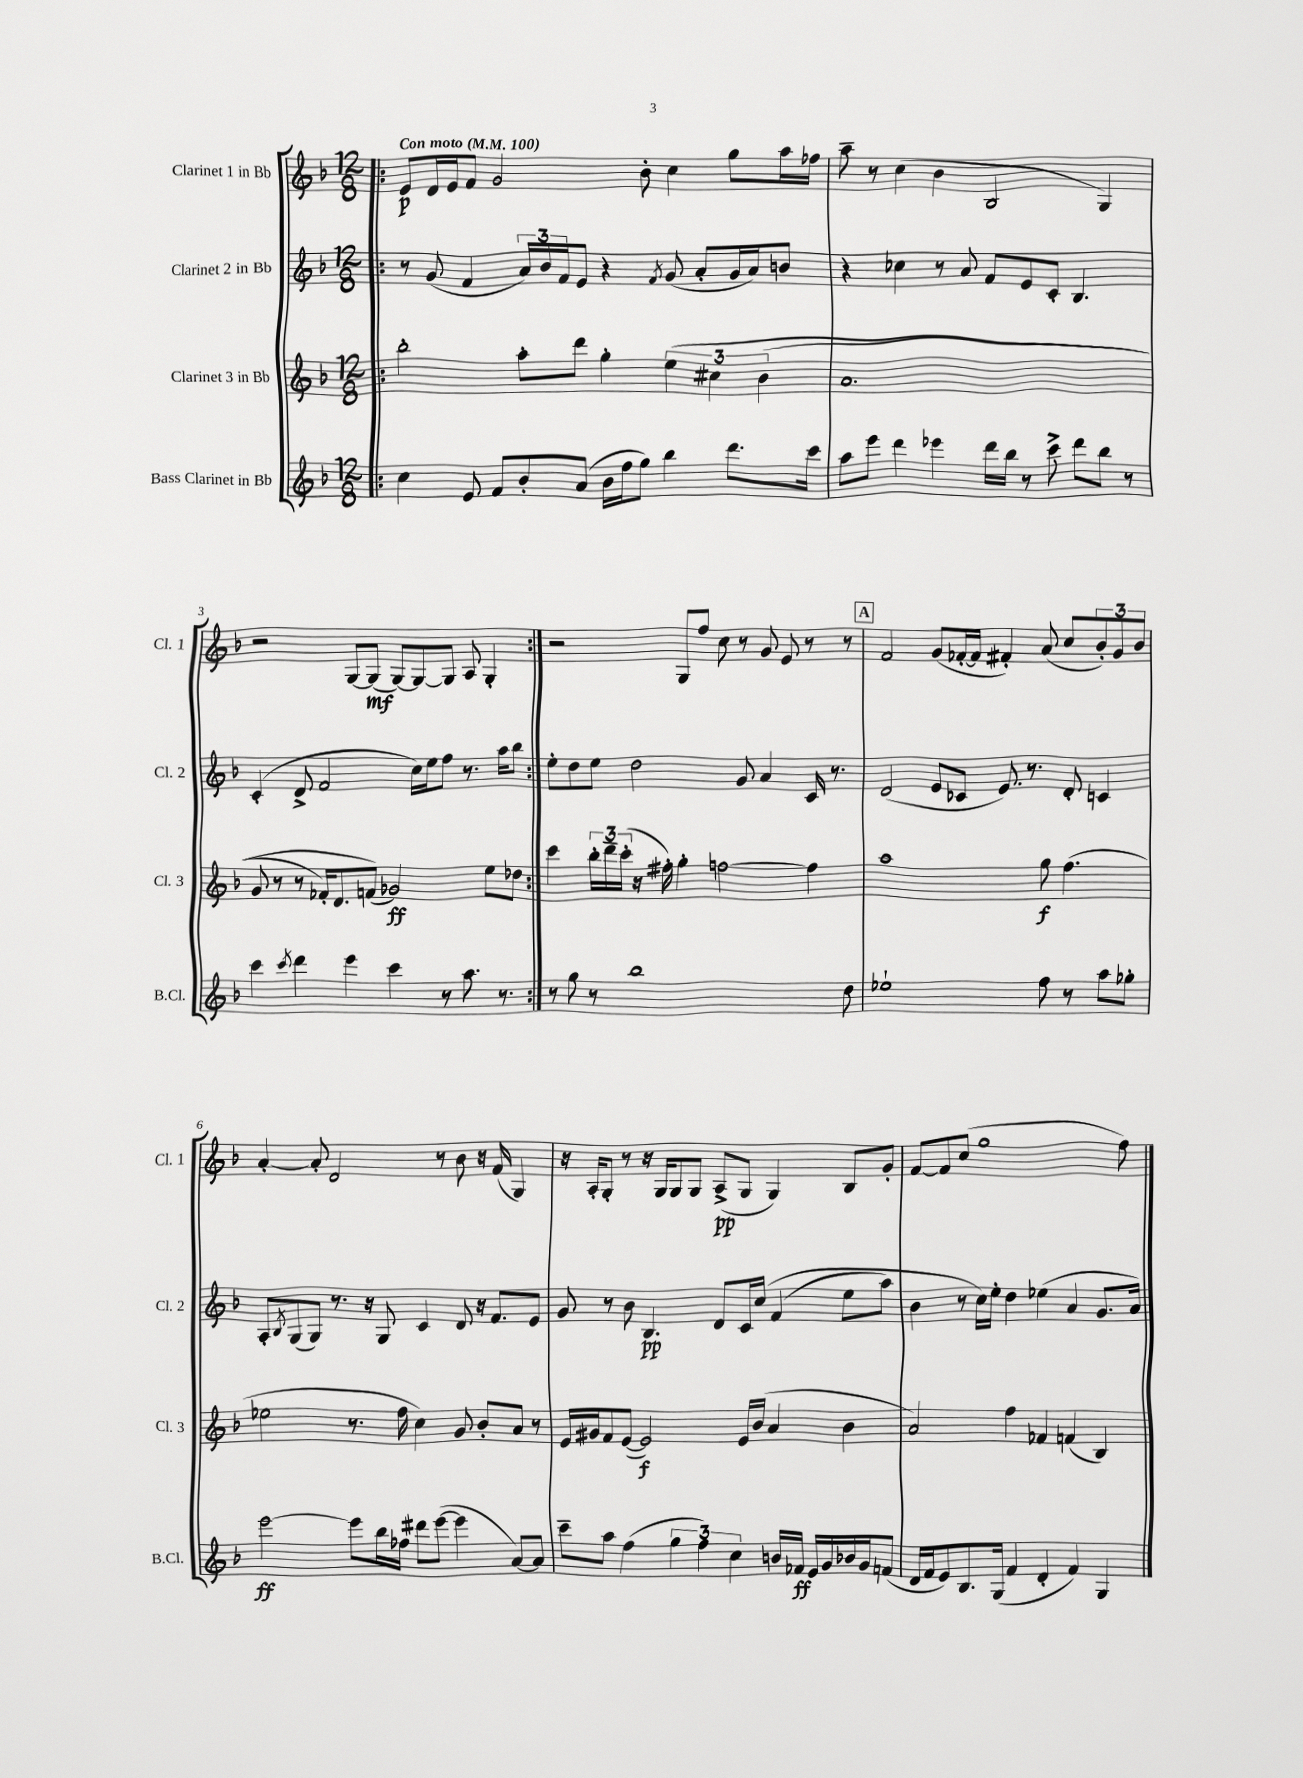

**kern	**kern	**kern	**kern
*staff4	*staff3	*staff2	*staff1
*clefG2	*clefG2	*clefG2	*clefG2
*k[b-]	*k[b-]	*k[b-]	*k[b-]
*M12/8	*M12/8	*M12/8	*M12/8
*MM100	*MM100	*MM100	*MM100
=!|:	=!|:	=!|:	=!|:
4cc	2bb-'	8r	8e
.	.	(8g	16d
.	.	.	16e
8e	.	4f	8f
8f	.	.	2g
8b-'	8aa'	24a)	.
.	.	24b-	.
.	.	24f	.
(8a	8ddd	8e	.
16b-	4gg'	4r	.
16ff	.	.	.
8gg)	.	.	8b-'
.	.	8qf	.
4bb-	&(6ee	(8g	4cc
.	.	8a'	.
.	6cc#	.	.
8.ddd	.	16g	8gg
.	.	16a)	.
.	(6b-	.	.
.	.	8b	16aa
16ccc	.	.	16ff-
=	=	=	=
8aa	1.a	4r	8aa~
8eee	.	.	8r
4ddd	.	4cc-	(4cc
4eee-	.	8r	4b-
.	.	8a	.
16ddd	.	8f	2B-
16bb-	.	.	.
8r	.	8e	.
8ccc^	.	8c'	.
8ddd	.	4.B-	.
8bb-	.	.	4G)
8r	.	.	.
=	=	=	=
4ccc	8g	(4c'	2r
.	8r	.	.
8qccc	.	.	.
4ddd	8r	8d^	.
.	16f-')	2f	.
.	8.d	.	.
4eee	.	.	[8G
.	(8f&)	.	(8G]
4ccc	2g-)	.	[8G)
.	.	16cc)	8G_
.	.	16ee	.
8r	.	8ff	8G]
8.aa	.	8.r	8A
.	8ee	.	4G'
8.r	.	16aa	.
.	8dd-	8bb-	.
=:|!	=:|!	=:|!	=:|!
8r	4ccc	8ee'	2r
8gg	.	8dd	.
8r	24bb-'	8ee	.
.	24ddd~	.	.
.	(24ccc'	.	.
1bb-	16r	2dd	.
.	16ff#')	.	.
.	4gg'	.	8G
.	.	.	8ff
.	[2ff	.	8cc
.	.	8g	8r
.	.	4a	8g
.	.	.	8e
.	4ff]	16c	8r
.	.	8.r	.
8dd	.	.	8r
=	=	=	=
1ee-`	1aa	(2d	2f
.	.	8e	(8g
.	.	8c-	[16f-'
.	.	.	16f-]
.	.	8.e)	4f#')
.	.	8.r	.
8ff	8gg	.	(8a
8r	(4.ff	8d'	8cc
8aa	.	4c	12b-')
.	.	.	12g
8gg-'	.	.	.
.	.	.	12b-
=	=	=	=
[2eee	2ee-	8A'	[4a'
.	.	8qB-	.
.	.	(8G	.
.	.	8G)	8a']
.	.	8.r	2d
8eee]	8.r	.	.
.	.	16r	.
16bb-	.	8G	.
16ff-	16ff	.	.
8ddd#	4cc)	4c	.
([8eee	.	.	8r
4eee]	8g	8d	8b-
.	8b-'	16r	16r
.	.	8.f	(16f
[8a)	8a	.	4G)
8a]	8r	8e	.
=	=	=	=
8ccc~	16e	8g	16r
.	16g#	.	16A'
8aa	8f	8r	8G'
(4ff	([8e	8b-	8r
.	2e])	4.B-	16r
.	.	.	16G
6gg	.	.	8G
.	.	.	8G
6ff)	.	.	.
.	.	8d	(8A^
6cc	.	.	.
.	16e	16c	8G
.	(16b-	&(16cc	.
16b	4a	(4f	4G)
16f-	.	.	.
16e	.	.	.
16g	.	.	.
16b-	4b-	8ee	8B-
16g	.	.	.
(8f	.	8aa)	8g'
=	=	=	=
16d	2a)	4b-	[8f
16f	.	.	.
8e)	.	.	8f]
8.B-	.	8r	(8cc
.	.	16cc&)	1gg
(16G	.	16ee'	.
4f	4ff	4dd	.
4d'	4f-	(4ee-	.
4f)	(4f	4a	.
4G	4B-)	8.g	.
.	.	.	8ff)
.	.	16a)	.
==	==	==	==
*-	*-	*-	*-
